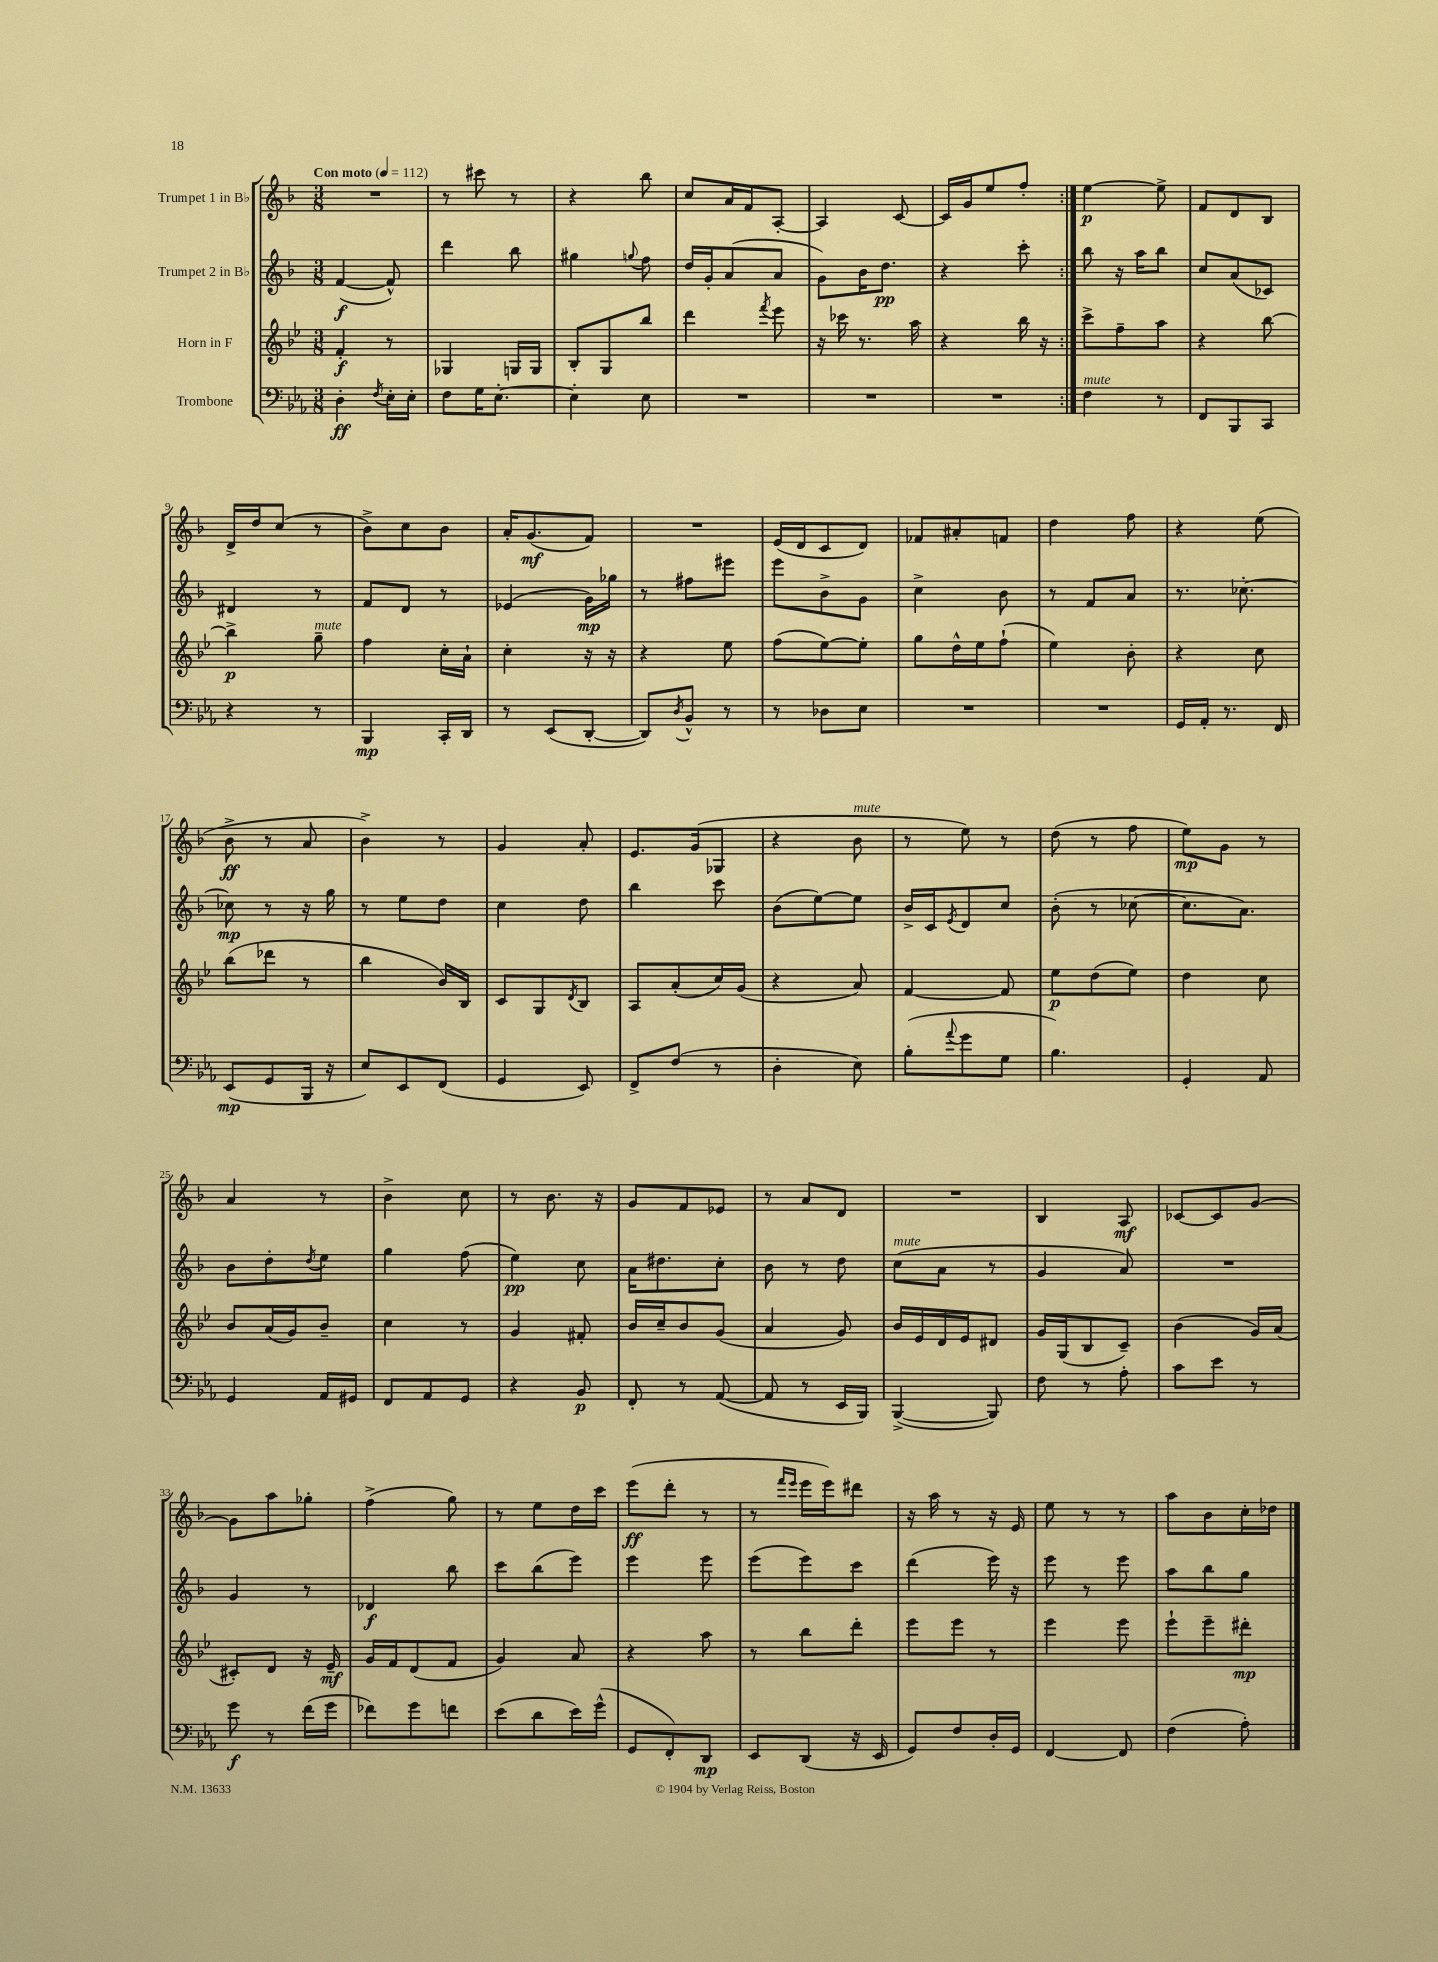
<<
\new StaffGroup <<
\new Staff = "s0" \with { instrumentName = "Trumpet 1 in Bb" } {
    \clef treble \key f \major \numericTimeSignature \time 3/8 \tempo "Con moto" 4 = 112
    \repeat volta 2 { R4. |
    r8 cis'''8 r8 |
    r4 bes''8 |
    c''8 a'16 f'16 a8~-. |
    a4 c'8~ |
    c'16 g'16 e''8 f''8-. | }
    e''4~\p e''8-> |
    f'8 d'8 bes8 |
    d'16-> d''16 c''8( r8 |
    bes'8->) c''8 bes'8 |
    a'16-. g'8.\mf( f'8) |
    R4. |
    e'16( d'16 c'8 d'8) |
    fes'8 ais'8-. f'8 |
    d''4 f''8 |
    r4 e''8( |
    bes'8->\ff r8 a'8 |
    bes'4->) r8 |
    g'4 a'8-. |
    e'8. g'16( ges8 |
    r4 bes'8^\markup { \italic "mute" } |
    r8 e''8) r8 |
    d''8( r8 f''8 |
    e''8\mp) g'8 r8 |
    a'4 r8 |
    bes'4-> c''8 |
    r8 bes'8. r16 |
    g'8 f'8 ees'8 |
    r8 a'8 d'8 |
    R4. |
    bes4 a8\mf |
    ces'8~ ces'8 g'8~ |
    g'8 a''8 ges''8-. |
    f''4->( g''8) |
    r8 e''8 d''16 c'''16 |
    e'''8\ff( d'''8-. r8 |
    r8 \grace { f'''16 e'''16 } e'''16 e'''16) dis'''8 |
    r16 a''16 r8 r16 e'16 |
    e''8 r8 r8 |
    a''8 bes'8 c''16-. des''16 \bar "|." |
}
\new Staff = "s1" \with { instrumentName = "Trumpet 2 in Bb" } {
    \clef treble \key f \major \numericTimeSignature \time 3/8
    \repeat volta 2 { f'4~\f( f'8-^) |
    d'''4 bes''8 |
    gis''4 \appoggiatura { g''8 } f''8 |
    d''16 g'16-. a'8( a'8 |
    g'8) bes'16 d''8.\pp |
    r4 c'''8-. | }
    bes''8 r16 a''16 bes''8 |
    c''8 a'8( ces'8) |
    dis'4 r8 |
    f'8 d'8 r8 |
    ees'4( g'16\mp) ges''16 |
    r8 fis''8 eis'''8 |
    e'''8 bes'8-> g'8 |
    c''4-> bes'8 |
    r8 f'8 a'8 |
    r8. ces''8.~-. |
    ces''8\mp r8 r16 g''16 |
    r8 e''8 d''8 |
    c''4 d''8 |
    bes''4 c'''8 |
    bes'8( e''8~) e''8 |
    bes'16-> c'16 \acciaccatura { e'8 } d'8 c''8 |
    bes'8-.( r8 ces''8~ |
    ces''8. a'8.) |
    bes'8 d''8-. \acciaccatura { d''8 } e''8 |
    g''4 f''8( |
    e''4\pp) c''8 |
    a'16 dis''8. c''8-. |
    bes'8 r8 d''8 |
    c''8^\markup { \italic "mute" }( a'8 r8 |
    g'4 a'8) |
    R4. |
    g'4 r8 |
    des'4\f bes''8 |
    c'''8 bes''8( e'''8) |
    e'''4 e'''8 |
    e'''8( e'''8) c'''8 |
    d'''4( e'''16) r16 |
    e'''8 r8 e'''8 |
    a''8 bes''8 g''8 \bar "|." |
}
\new Staff = "s2" \with { instrumentName = "Horn in F" } {
    \clef treble \key bes \major \numericTimeSignature \time 3/8
    \repeat volta 2 { f'4-.\f r8 |
    ges4 g16 g16 |
    bes8-. g8 bes''8 |
    d'''4 \acciaccatura { f'''8 } ees'''8 |
    r16 ces'''16 r8. a''16 |
    r4 bes''16 r16 | }
    c'''8-> f''8-- a''8 |
    r4 bes''8~ |
    bes''4->\p g''8--^\markup { \italic "mute" } |
    f''4 c''16-. a'16-! |
    c''4-. r16 r16 |
    r4 ees''8 |
    f''8( ees''8~) ees''8-. |
    g''8 d''16-^ ees''16 f''8-!( |
    ees''4) bes'8-. |
    r4 c''8 |
    bes''8( des'''8 r8 |
    bes''4 bes'16) bes16 |
    c'8 g8 \acciaccatura { d'8 } bes8 |
    a8 a'8-.( c''16) g'16( |
    r4 a'8) |
    f'4~ f'8 |
    ees''8\p d''8( ees''8) |
    d''4 c''8 |
    bes'8 a'16( g'16) bes'8-- |
    c''4 r8 |
    g'4 fis'8-. |
    bes'16 c''16-- bes'8 g'8( |
    a'4 g'8) |
    bes'16 ees'16 d'16 ees'16 dis'8 |
    g'16 g16( bes8 c'8--) |
    bes'4( g'16) a'16( |
    cis'8-.) d'8 r16 ees'16--\mf |
    g'16 f'16 d'8( f'8 |
    g'4) a'8 |
    r4 a''8 |
    r8 bes''8 d'''8-. |
    ees'''8 ees'''8 r8 |
    ees'''4 ees'''8 |
    ees'''8-! ees'''8-- dis'''8-.\mp \bar "|." |
}
\new Staff = "s3" \with { instrumentName = "Trombone" } {
    \clef bass \key ees \major \numericTimeSignature \time 3/8
    \repeat volta 2 { d4-.\ff \acciaccatura { f8 } ees16-. ees16-. |
    f8 g16 ees8.~-. |
    ees4-. ees8 |
    R4. |
    R4. |
    R4. | }
    f4^\markup { \italic "mute" } r8 |
    f,8 bes,,8 c,8 |
    r4 r8 |
    bes,,4\mp c,16-. d,16 |
    r8 ees,8( d,8~-. |
    d,8) \acciaccatura { d8 } bes,8-^ r8 |
    r8 des8 ees8 |
    R4. |
    R4. |
    g,16 aes,16-. r8. f,16 |
    ees,8\mp( g,8 bes,,16 r16 |
    ees8) ees,8 f,8( |
    g,4 ees,8) |
    f,8-> f8( r8 |
    d4-. ees8) |
    bes8-.( \appoggiatura { aes'8 } g'8 g8 |
    bes4.) |
    g,4-. aes,8 |
    g,4 aes,16 gis,16 |
    f,8 aes,8 g,8 |
    r4 bes,8\p |
    f,8-. r8 aes,8~( |
    aes,8 r8 ees,16 bes,,16) |
    bes,,4~->( bes,,8) |
    f8 r8 aes8-. |
    c'8 ees'8 r8 |
    g'8\f r8 f'16( g'16 |
    fes'8) g'8 f'8 |
    ees'8( d'8 ees'16) g'16-^( |
    g,8 f,8-.) d,8\mp |
    ees,8 d,8( r16 ees,16 |
    g,8) f8 d16-. g,16 |
    f,4~ f,8 |
    f4( aes8-.) \bar "|." |
}
>>
>>
